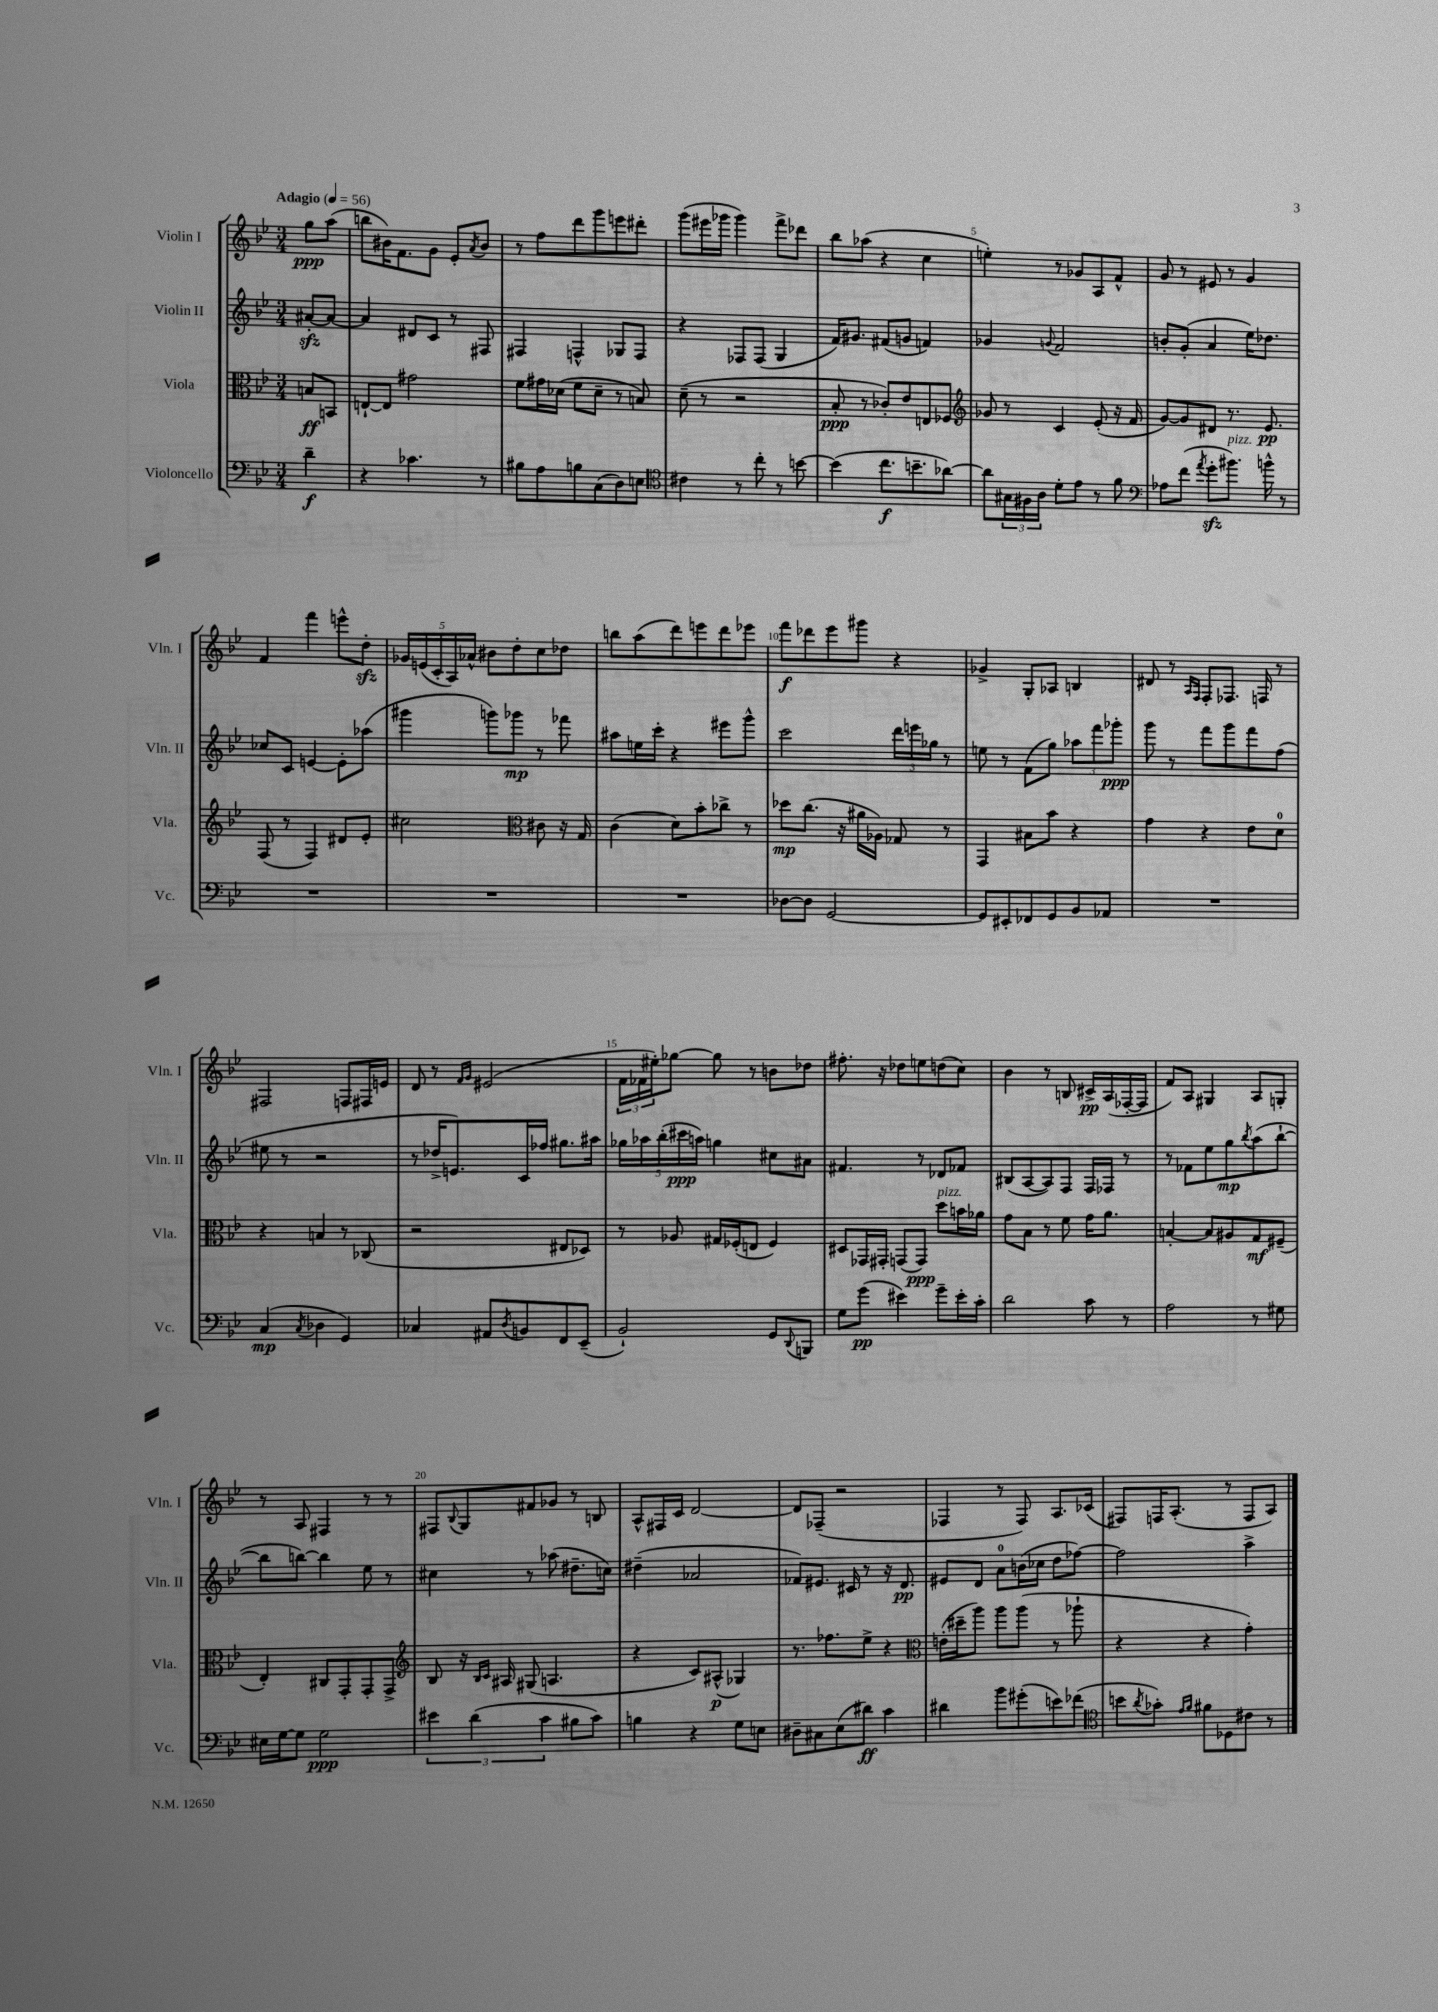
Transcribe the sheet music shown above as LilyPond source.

<<
\new StaffGroup <<
\new Staff = "s0" \with { instrumentName = "Violin I" shortInstrumentName = "Vln. I" } {
    \clef treble \key bes \major \numericTimeSignature \time 3/4 \partial 4 \tempo "Adagio" 4 = 56
    g''8\ppp a''8( |
    b''8 bis'16) f'8. g'8 ees'8-. \acciaccatura { a'8 } bis'8 |
    r8 f''8 d'''8 g'''8 e'''8 dis'''8-. |
    g'''8( eis'''16 ges'''16 ges'''4) f'''8-> des'''8 |
    bes''8 aes''8( r4 c''4 |
    e''4-.) r8 ges'8 a8 f'8-^ |
    g'8 r8 eis'8 r8 g'4 |
    f'4 f'''4 e'''8-^ d''8-.\sfz |
    \tuplet 5/4 { ges'16 e'16( c'16-. a16) aes'16-^ } bis'8 d''8-. c''8 des''8 |
    b''8 a''8( d'''8) e'''8 d'''8 ees'''8 |
    f'''8\f des'''8 ees'''8 gis'''8 r4 |
    ges'4-> g8-. aes8 b4 |
    dis'8 r8 \grace { a16 f16 } f8-. fes8. f16 r8 |
    fis2 f8 fis16 e'16 |
    d'8 r8 \grace { f'16 g'16 } eis'2( |
    \tuplet 3/2 { f'16 fes'16 eis''16-.) } ges''8~ ges''8 r8 b'8 des''8 |
    fis''8.-. r16 des''8 e''8 d''8( c''8) |
    bes'4 r8 b8 cis'16->\pp a16( fes16~-. fes16 |
    f'8) a8 gis4 a8 g8-. |
    r8 a8 fis4 r8 r8 |
    fis8 \appoggiatura { bes8 } g8 fis'8 ges'8 r8 b8 |
    a8-^ fis16 c'16 d'2~ |
    d'8 fes8--( r2 |
    fes4 r8 fes8) a8. ces'16( |
    fis8) f16 a8.-.( r8 f8 a8) \bar "|." |
}
\new Staff = "s1" \with { instrumentName = "Violin II" shortInstrumentName = "Vln. II" } {
    \clef treble \key bes \major \numericTimeSignature \time 3/4 \partial 4
    ais'8~-.\sfz ais'8~ |
    ais'4 dis'8 c'8 r8 fis8 |
    fis4 f4-^ ges8 f8 |
    r4 fes8 fes8( g4 |
    f'16) gis'8. fis'8( g'8 f'4) |
    ges'4 \appoggiatura { g'8 } f'2 |
    b'8-. g'8-.( a'4 ees''16) des''8. |
    ces''8 c'8 e'4~ e'8-. aes''8( |
    gis'''4 g'''8) ges'''8\mp r8 fes'''8 |
    ais''8 e''16 c'''16-. r4 eis'''8 g'''8-^ |
    c'''2 \tuplet 3/2 { d'''16 e'''16 ges''16 } r8 |
    e''8 r8 f'8( g''8) \tuplet 3/2 { aes''8 f'''8 ges'''8-.\ppp } |
    g'''8 r8 f'''8 g'''8 f'''8 f''8( |
    eis''8 r8 r2 |
    r8 des''16-> e'8.) c'16 fes''16 gis''8. ais''16 |
    \tuplet 5/4 { ges''16 aes''16 bes''16-.( cis'''16\ppp a''16) } g''4 cis''8 ais'8 |
    fis'4. r8 des'8 fes'8 |
    bis8( a8~ a8) f8 f16 fes16 r8 |
    r8 fes'8 ees''8 g''8\mp \acciaccatura { bes''8 } a''8( bes''8~-! |
    bes''8 b''8~) b''4 ees''8 r8 |
    cis''4 r8 aes''8( dis''8.-- c''16) |
    dis''4--( aes'2 |
    fes'8) eis'8. cis'16 r8 r16 d'8.\pp |
    eis'8 d'8 a'8-0 b'16( ces''16 d''8 fes''8~) |
    fes''2 a''4-> \bar "|." |
}
\new Staff = "s2" \with { instrumentName = "Viola" shortInstrumentName = "Vla." } {
    \clef alto \key bes \major \numericTimeSignature \time 3/4 \partial 4
    b8\ff b,8 |
    e8~-! e8 gis'2 |
    f'8 gis'16 des'16( f'8 des'8-- r8 b8) |
    d'8--( r8 r2 |
    bes8-.\ppp r8 ces'8-.) ees'8 e8 fes8 |
    \clef treble ges'8 r8 c'4 ees'8-.( r16 f'16 |
    g'8~) g'8 dis'8 r8. ees'8.\pp |
    f8( r8 f4) dis'8 ees'8-. |
    cis''2 \clef alto cis'8 r16 g16 |
    c'4( d'8) bes'8-. ces''8-> r8 |
    des''8\mp c''8.( r16 ais'16 aes16) ges8 r8 |
    g,4 bis8 bes'8 r4 |
    g'4 r4 ees'8 d'8-0 |
    r4 b4 r8 ces8( |
    r2 eis8 des8) |
    r8 aes8 gis16 fes16-.( e8 fes4) |
    dis8 ges,16 gis,16-. g,8( g,8\ppp) d''8^\markup { \italic "pizz." } b'16 aes'16 |
    g'8 bes8 r8 f'8 g'16 a'8. |
    b4~-. b8 ais8 g8\mf fis8--( |
    ees4-.) cis8 g,8-. g,8-. g,8-> |
    \clef treble bes8 r16 \grace { bes16 c'16 } ais16 gis8( a4. |
    r4 c'8) ais8-^\p( ges4) |
    r8. fes''8. ees''8-> r4 |
    \clef alto e'16-.( dis''16-- a''8) a''8 a''8( r8 aes''8-! |
    r4 r4 g'4-.) \bar "|." |
}
\new Staff = "s3" \with { instrumentName = "Violoncello" shortInstrumentName = "Vc." } {
    \clef bass \key bes \major \numericTimeSignature \time 3/4 \partial 4
    d'4--\f |
    r4 ces'4. r8 |
    bis8 a8 b8 c8( d8) e8 |
    \clef tenor cis'4 r8 c''8-. r8 b'8~ |
    b'4( c''8.\f b'8.-- aes'8~) |
    aes'8 \tuplet 3/2 { gis16 fis16 a16 } d'8-. ees'8 r8 f'8 |
    \clef bass aes8 f'8( \acciaccatura { a'8 } g'8-.\sfz bis'8.^\markup { \italic "pizz." }) b'16-^ r8 |
    R2. |
    R2. |
    R2. |
    des8~ des8 g,2~ |
    g,8 eis,8-. fes,8 g,8 bes,8 aes,8 |
    R2. |
    c4\mp( \acciaccatura { c8 } des4 g,4) |
    ces4 ais,8 \acciaccatura { d8 } b,8 f,8 ees,8--( |
    bes,2-!) g,8 \appoggiatura { d,8 } b,,8 |
    g8 g'8\pp( eis'4) g'8-- eis'16-. c'16-. |
    d'2 c'8 r8 |
    a2 r8 gis8 |
    eis16 g16~ g8 g2\ppp |
    \tuplet 3/2 { eis'4 d'4( c'4 } bis8 c'8) |
    b4 r4 g8 e8 |
    dis8-- cis8 ees8( dis'8\ff) c'4 |
    dis'4 bes'8 gis'8-.( e'8) fes'8( |
    \clef tenor b'8 \acciaccatura { a'8 } ges'8-.) \grace { ees'16 f'16 } fis'8 des8 cis'8 r8 \bar "|." |
}
>>
>>
\layout { \context { \Score \override BarNumber.break-visibility = ##(#f #t #t) barNumberVisibility = #(every-nth-bar-number-visible 5) } }
